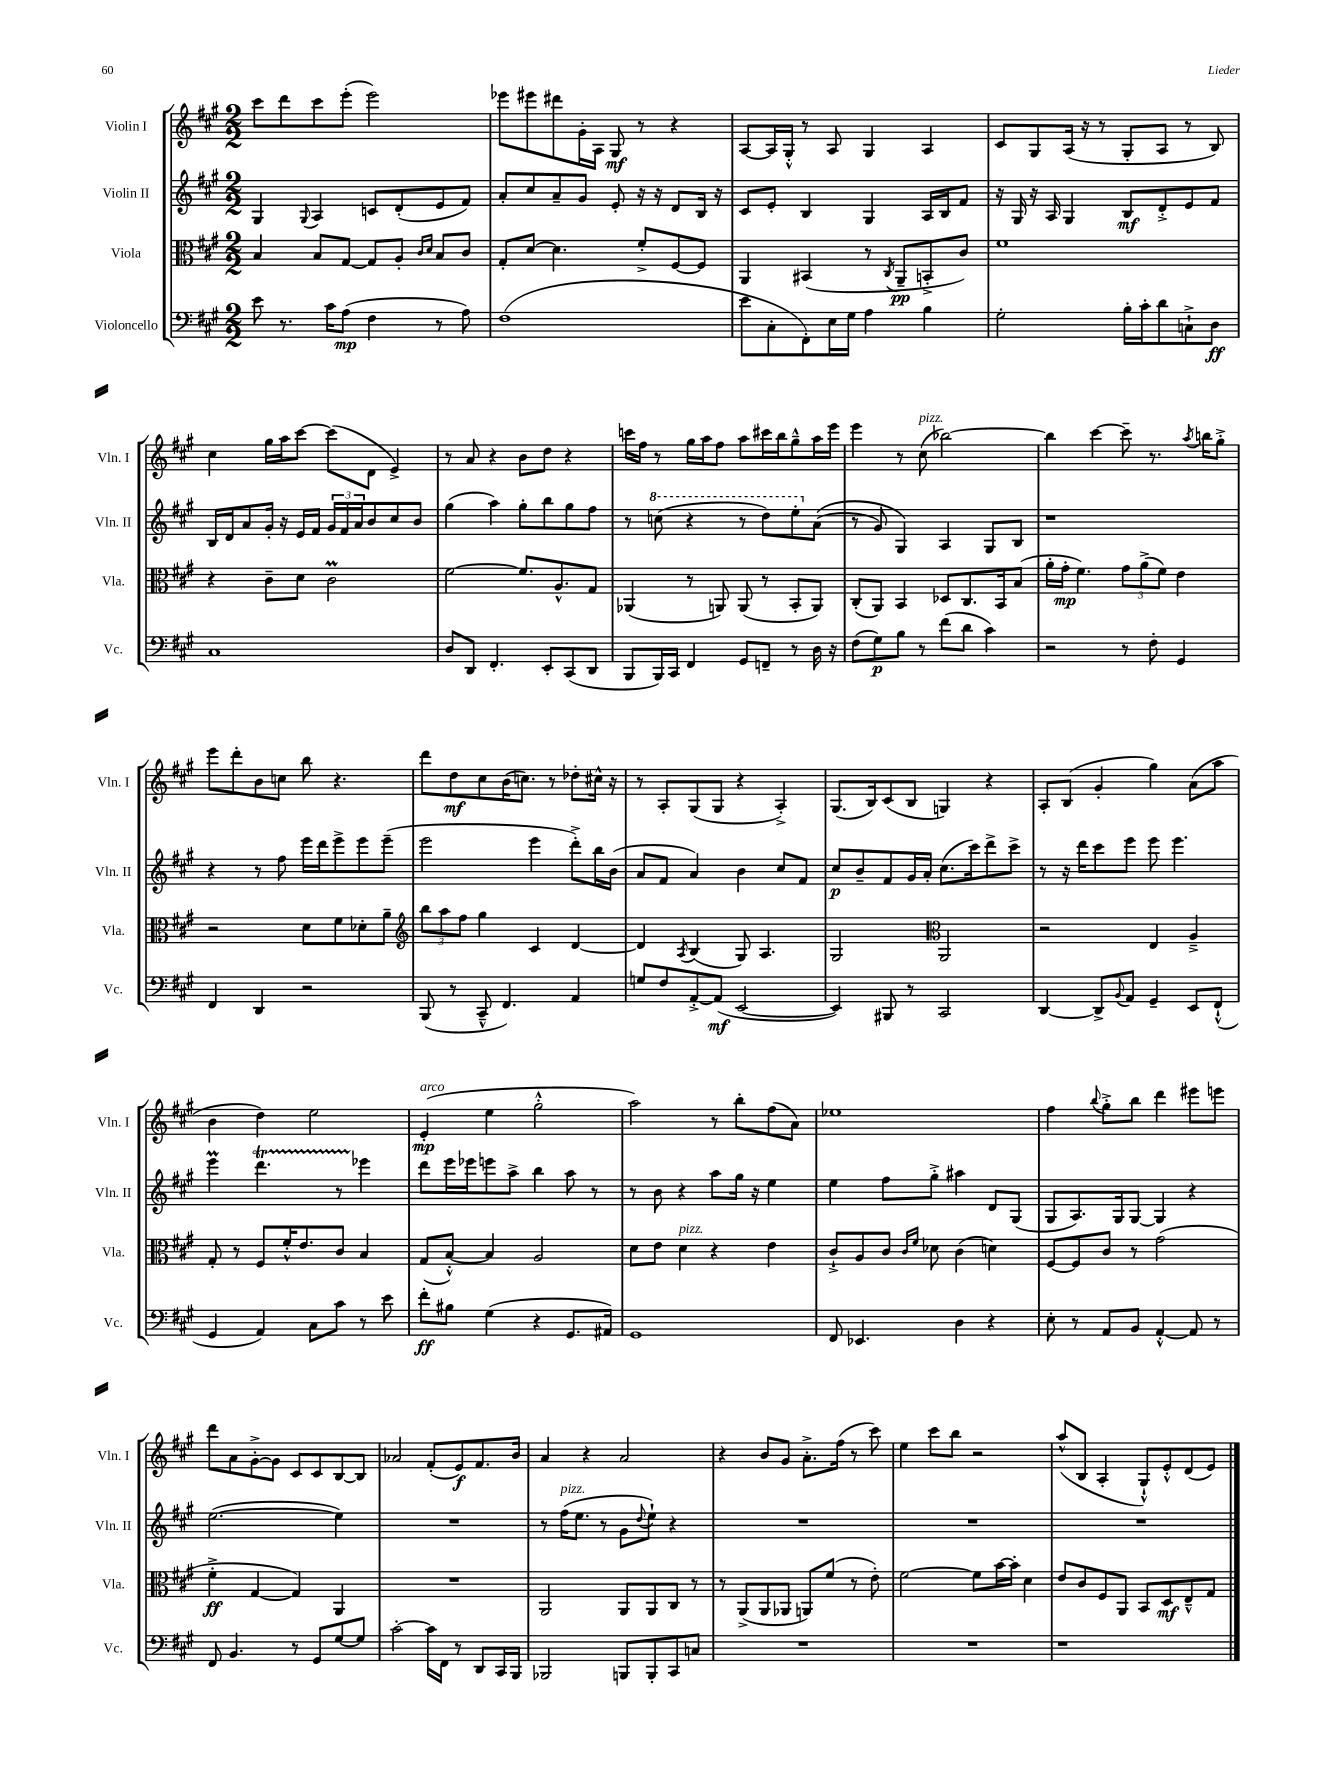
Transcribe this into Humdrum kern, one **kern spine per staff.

**kern	**dynam	**kern	**dynam	**kern	**dynam	**kern	**dynam
*part4	*part4	*part3	*part3	*part2	*part2	*part1	*part1
*staff4	*staff4	*staff3	*staff3	*staff2	*staff2	*staff1	*staff1
*I"Violoncello	*	*I"Viola	*	*I"Violin II	*	*I"Violin I	*
*I'Vc.	*	*I'Vla.	*	*I'Vln. II	*	*I'Vln. I	*
*clefF4	*	*clefC3	*	*clefG2	*	*clefG2	*
*k[f#c#g#]	*	*k[f#c#g#]	*	*k[f#c#g#]	*	*k[f#c#g#]	*
*M2/2	*	*M2/2	*	*M2/2	*	*M2/2	*
=81	=81	=81	=81	=81	=81	=81	=81
8e\	.	4B/	.	4G#/	.	8ccc#\L	.
8.r	.	.	.	.	.	8ddd\	.
.	.	.	.	8qqG#/	.	.	.
.	.	8B/L	.	4A/	.	8ccc#\	.
16c#\KL	.	.	.	.	.	.	.
(8A\J	mp	[8G#/J	.	.	.	(8eee'\J	.
4F#\	.	8G#/L]	.	8cn/L	.	2eee\)	.
.	.	8A'/J	.	(8d'/	.	.	.
.	.	16qqc#/LL	.	.	.	.	.
.	.	16qqd/JJ	.	.	.	.	.
8r	.	8B/L	.	8e/	.	.	.
8A\)	.	8c#/J	.	8f#/J)	.	.	.
=82	=82	=82	=82	=82	=82	=82	=82
(1F#	.	8G#'/L	.	8a'/L	.	8eee-X\L	.
.	.	[8d/J	.	8cc#/	.	8eee#X\	.
.	.	4.d\]	.	8a~/	.	8ddd#X\	.
.	.	.	.	8g#/J	.	16g#'\L	.
.	.	.	.	.	.	16A\JJ	.
.	.	.	.	8e'/	.	8G#/	mf
.	.	8f#'^/L	.	16r	.	8r	.
.	.	.	.	16r	.	.	.
.	.	[8F#/	.	8d/L	.	4r	.
.	.	8F#/J]	.	16B/Jk	.	.	.
.	.	.	.	16r	.	.	.
=83	=83	=83	=83	=83	=83	=83	=83
8e\L	.	4AA/	.	8c#/L	.	[8A/L	.
8C#'\	.	.	.	8e'/J	.	16A/L]	.
.	.	.	.	.	.	16G#'^^/JJ	.
8FF#'\)	.	(4BB#X/	.	4B/	.	8r	.
16E\L	.	.	.	.	.	8A/	.
16G#\JJ	.	.	.	.	.	.	.
4A\	.	8r	.	4G#/	.	4G#/	.
.	.	8qC#/	.	.	.	.	.
.	.	8AA~/L	pp	.	.	.	.
4B\	.	8BBn'^/	.	16A/LL	.	4A/	.
.	.	.	.	16B/J	.	.	.
.	.	8c#/J)	.	8f#/J	.	.	.
=84	=84	=84	=84	=84	=84	=84	=84
2G#'\	.	1f#	.	16r	.	8c#/L	.
.	.	.	.	16G#/	.	.	.
.	.	.	.	16r	.	8G#/	.
.	.	.	.	16A/	.	.	.
.	.	.	.	4G#/	.	(16A/Jk	.
.	.	.	.	.	.	16r	.
.	.	.	.	.	.	8r	.
16B'\LL	.	.	.	8B/L	mf	8G#'/L	.
16c#'\J	.	.	.	.	.	.	.
8d\	.	.	.	8d'^/	.	8A/J	.
8Cn`^\	.	.	.	8e/	.	8r	.
8D\J	ff	.	.	8f#/J	.	8B/)	.
!!LO:LB:g=z
=85	=85	=85	=85	=85	=85	=85	=85
1C#	.	4r	.	16B/LL	.	4cc#\	.
.	.	.	.	16d/J	.	.	.
.	.	.	.	8a/	.	.	.
.	.	8c#~\L	.	16g#'/Jk	.	16gg#\LL	.
.	.	.	.	16r	.	16aa\J	.
.	.	8d\J	.	16e/LL	.	[8ccc#\J	.
.	.	.	.	16f#/JJ	.	.	.
.	.	2c#m\	.	24g#/LL	.	(8ccc#\L]	.
.	.	.	.	24f#/	.	.	.
.	.	.	.	24a/J	.	.	.
.	.	.	.	8b/	.	8d\J	.
.	.	.	.	8cc#/	.	4e^/)	.
.	.	.	.	8b/J	.	.	.
=86	=86	=86	=86	=86	=86	=86	=86
8D/L	.	[2f#\	.	(4gg#\	.	8r	.
8DD/J	.	.	.	.	.	8a/	.
4.FF#'/	.	.	.	4aa\)	.	4r	.
.	.	8.f#/L]	.	8gg#'\L	.	8b\L	.
8EE'/L	.	.	.	8bb\	.	8dd\J	.
.	.	8.A^^/	.	.	.	.	.
(8CC#/	.	.	.	8gg#\	.	4r	.
8DD/J	.	8G#/J	.	8ff#\J	.	.	.
=87	=87	=87	=87	=87	=87	=87	=87
8BBB/L	.	(4AA-X/	.	8r	.	16cccn\LL	.
.	.	.	.	.	.	16ff#\JJ	.
*	*	*	*	*8va	*	*	*
16BBB/L)	.	.	.	(8cccn\	.	8r	.
16CC#/JJ	.	.	.	.	.	.	.
4FF#/	.	8r	.	4r	.	16gg#\LL	.
.	.	.	.	.	.	16aa\J	.
.	.	8AAn/)	.	.	.	8ff#\J	.
8GG#/L	.	(8AA/	.	8r	.	8aa\L	.
8FFn~/J	.	8r	.	8ddd\L)	.	16ccc#X\L	.
.	.	.	.	.	.	16bb\J	.
8r	.	8BB'/L	.	8eee'\	.	8gg#~^^\	.
*	*	*	*	*X8va	*	*	*
16D\	.	8AA/J)	.	((8a\J	.	16aa\L	.
16r	.	.	.	.	.	16eee\JJ	.
=88	=88	=88	=88	=88	=88	=88	=88
(8F#\L	.	(8C#'/L	.	8r	.	4eee\	.
8G#\)	p	8AA/J)	.	8g#/)	.	.	.
8B\J	.	4BB/	.	4G#/)	.	8r	.
!	!	!	!	!	!	!LO:TX:a:i:t=pizz.	!
8r	.	.	.	.	.	(8cc#\	.
(8f#\L	.	8D-X/L	.	4A/	.	[2bb-X\)	.
8d\J	.	8.C#/	.	.	.	.	.
4c#\)	.	.	.	8G#/L	.	.	.
.	.	16BB/k	.	.	.	.	.
.	.	(8B/J	.	8B/J	.	.	.
=89	=89	=89	=89	=89	=89	=89	=89
2r	.	16a'\LL	.	1r	.	4bb-\]	.
.	.	16g#'\JJ	mp	.	.	.	.
.	.	4.f#\)	.	.	.	.	.
.	.	.	.	.	.	[4ccc#\	.
8r	.	12g#\L	.	.	.	8ccc#~\]	.
.	.	(12a^\	.	.	.	.	.
8F#'\	.	.	.	.	.	8.r	.
.	.	12f#\J)	.	.	.	.	.
4GG#/	.	4e\	.	.	.	.	.
.	.	.	.	.	.	8qaa/	.
.	.	.	.	.	.	16bbn\KL	.
.	.	.	.	.	.	8gg#'^\J	.
!!LO:LB:g=z
=90	=90	=90	=90	=90	=90	=90	=90
4FF#/	.	2r	.	4r	.	8eee\L	.
.	.	.	.	.	.	8ddd'\	.
4DD/	.	.	.	8r	.	8b\	.
.	.	.	.	8ff#\	.	8ccn\J	.
2r	.	8d\L	.	16eee\LL	.	8bb\	.
.	.	.	.	16ddd\J	.	.	.
.	.	8f#\	.	8eee^\	.	4.r	.
.	.	8d-X'\	.	8eee\	.	.	.
.	.	8a~\J	.	(8eee~\J	.	.	.
=91	=91	=91	=91	=91	=91	=91	=91
*	*	*clefG2	*	*	*	*	*
(8BBB/	.	12bb\L	.	2eee\	.	8ddd\L	.
.	.	12aa\	.	.	.	.	.
8r	.	.	.	.	.	8dd\	mf
.	.	12ff#\J	.	.	.	.	.
8CC#~^^/	.	4gg#\	.	.	.	8cc#\	.
4.FF#/)	.	.	.	.	.	(16b\K	.
.	.	.	.	.	.	8.ccn\J)	.
.	.	4c#/	.	4eee\	.	.	.
.	.	.	.	.	.	8r	.
4AA/	.	[4d/	.	8ddd'^\L)	.	8dd-X'\L	.
.	.	.	.	16bb\L	.	16cc#X^^\Jk	.
.	.	.	.	(16b\JJ	.	16r	.
=92	=92	=92	=92	=92	=92	=92	=92
8Gn/L	.	4d/]	.	8a/L	.	8r	.
8F#/	.	.	.	8f#/J	.	8A'/L	.
.	.	8qA/	.	.	.	.	.
[8AA'^/	.	(4B/	.	4a/)	.	(8G#/	.
(8AA/J]	mf	.	.	.	.	8G#/J	.
[2EE/	.	8G#/)	.	4b\	.	4r	.
.	.	4.A/	.	.	.	.	.
.	.	.	.	8cc#/L	.	4A'^/)	.
.	.	.	.	8f#/J	.	.	.
=93	=93	=93	=93	=93	=93	=93	=93
4EE/])	.	2G#/	.	8cc#/L	p	(8.G#/L	.
.	.	.	.	8b~/	.	.	.
.	.	.	.	.	.	16B/k)	.
8BBB#X/	.	.	.	8f#/	.	(8c#/	.
8r	.	.	.	16g#/L	.	8B/J	.
.	.	.	.	16a'/JJ	.	.	.
*	*	*clefC3	*	*	*	*	*
2CC#/	.	2AA/	.	(8.cc#\L	.	4Gn/)	.
.	.	.	.	16ccc#\k)	.	.	.
.	.	.	.	8ddd^\	.	4r	.
.	.	.	.	8ccc#^\J	.	.	.
=94	=94	=94	=94	=94	=94	=94	=94
[4DD/	.	2r	.	8r	.	8A'/L	.
.	.	.	.	16r	.	(8B/J	.
.	.	.	.	16ddd\KL	.	.	.
8DD^/L]	.	.	.	8ccc#\	.	4g#'/	.
8qqBB/	.	.	.	.	.	.	.
8AA/J	.	.	.	8eee\J	.	.	.
4GG#~/	.	4E/	.	8eee\	.	4gg#\)	.
.	.	.	.	4.eee\	.	.	.
8EE/L	.	4A~^/	.	.	.	(8a\L	.
(8FF#`^^/J	.	.	.	.	.	8aa\J	.
!!LO:LB:g=z
=95	=95	=95	=95	=95	=95	=95	=95
4GG#/	.	8G#'/	.	4eeeM\	.	4b\	.
.	.	8r	.	.	.	.	.
4AA/)	.	8F#/L	.	4.dddT\	.	4dd\)	.
.	.	16f#'^^/K	.	.	.	.	.
.	.	8.e/	.	.	.	.	.
8C#\L	.	.	.	.	.	2ee\	.
8c#\J	.	8c#/J	.	8r	.	.	.
8r	.	4B/	.	4eee-X\	.	.	.
8e\	.	.	.	.	.	.	.
=96	=96	=96	=96	=96	=96	=96	=96
!	!	!	!	!	!	!LO:TX:a:i:t=arco	!
8f#'\L	ff	(8G#/L	.	8ddd\L	.	(4e'/	mp
8B#X\J	.	[8B'^^/J)	.	16eee\L	.	.	.
.	.	.	.	16eee-X\J	.	.	.
(4G#\	.	4B/]	.	8eeen\	.	4ee\	.
.	.	.	.	8aa^\J	.	.	.
4r	.	2A/	.	4bb\	.	2gg#'^^\	.
8.GG#/L	.	.	.	8aa\	.	.	.
.	.	.	.	8r	.	.	.
16AA#X/Jk)	.	.	.	.	.	.	.
=97	=97	=97	=97	=97	=97	=97	=97
1GG#	.	8d\L	.	8r	.	2aa\)	.
.	.	8e\J	.	8b\	.	.	.
!	!	!LO:TX:a:i:t=pizz.	!	!	!	!	!
.	.	4d\	.	4r	.	.	.
.	.	4r	.	8aa\L	.	8r	.
.	.	.	.	16gg#\Jk	.	8bb'\L	.
.	.	.	.	16r	.	.	.
.	.	4e\	.	4ee\	.	(8ff#\	.
.	.	.	.	.	.	8a\J)	.
=98	=98	=98	=98	=98	=98	=98	=98
8FF#/	.	8c#`^/L	.	4ee\	.	1ee-X	.
4.EE-X/	.	8A/	.	.	.	.	.
.	.	8c#/J	.	8ff#\L	.	.	.
.	.	16qqc#/LL	.	.	.	.	.
.	.	16qqf#/JJ	.	.	.	.	.
.	.	8d-X\	.	8gg#'^\J	.	.	.
4D\	.	(4c#\	.	4aa#X\	.	.	.
4r	.	4dn\)	.	8d/L	.	.	.
.	.	.	.	(8G#/J	.	.	.
=99	=99	=99	=99	=99	=99	=99	=99
8E'\	.	[8F#/L	.	8G#/L	.	4ff#\	.
8r	.	8F#/]	.	8.A/)	.	.	.
.	.	.	.	.	.	8qqbb/	.
8AA/L	.	8c#/J	.	.	.	8gg#'^\L	.
.	.	.	.	16G#/k	.	.	.
8BB/J	.	8r	.	[8G#/J	.	8bb\J	.
[4AA'^^/	.	(2g#\	.	4G#/]	.	4ddd\	.
8AA/]	.	.	.	4r	.	8eee#X\L	.
8r	.	.	.	.	.	8eeen\J	.
!!LO:LB:g=z
=100	=100	=100	=100	=100	=100	=100	=100
8FF#/	.	4f#'^\	ff	([2.ee\	.	8ddd\L	.
4.BB/	.	.	.	.	.	8a\	.
.	.	[4G#/	.	.	.	[8g#'^\	.
.	.	.	.	.	.	8g#\J]	.
8r	.	4G#/])	.	.	.	8c#/L	.
8GG#/L	.	.	.	.	.	8c#/	.
[8G#/	.	4AA/	.	4ee\])	.	[8B/	.
8G#/J]	.	.	.	.	.	8B/J]	.
=101	=101	=101	=101	=101	=101	=101	=101
[2c#'\	.	1r	.	1r	.	2a-X/	.
16c#\LL]	.	.	.	.	.	(8f#'/L	.
16FF#\JJ	.	.	.	.	.	.	.
8r	.	.	.	.	.	8e/)	f
8DD/L	.	.	.	.	.	8.f#/	.
16CC#/L	.	.	.	.	.	.	.
16BBB/JJ	.	.	.	.	.	16b/Jk	.
=102	=102	=102	=102	=102	=102	=102	=102
2BBB-X/	.	2AA/	.	8r	.	4a/	.
!	!	!	!	!LO:TX:a:i:t=pizz.	!	!	!
.	.	.	.	(16ff#\KL	.	.	.
.	.	.	.	8.ee\J	.	.	.
.	.	.	.	.	.	4r	.
.	.	.	.	8r	.	.	.
8BBBn/L	.	8AA/L	.	8g#\L	.	2a/	.
.	.	.	.	8qqdd/	.	.	.
8BBB'/	.	8AA/	.	8ee`\J)	.	.	.
8CC#/	.	8C#/J	.	4r	.	.	.
8Cn/J	.	8r	.	.	.	.	.
=103	=103	=103	=103	=103	=103	=103	=103
1r	.	8r	.	1r	.	4r	.
.	.	(8AA^/L	.	.	.	.	.
.	.	8AA/	.	.	.	8b/L	.
.	.	8AA-X/J	.	.	.	8g#/J	.
.	.	8AAn/L)	.	.	.	8.a'^\L	.
.	.	(8f#/J	.	.	.	.	.
.	.	.	.	.	.	(16ff#\Jk	.
.	.	8r	.	.	.	8r	.
.	.	8e'\)	.	.	.	8ccc#\)	.
=104	=104	=104	=104	=104	=104	=104	=104
1r	.	[2f#\	.	1r	.	4ee\	.
.	.	.	.	.	.	8ccc#\L	.
.	.	.	.	.	.	8bb\J	.
.	.	8f#\L]	.	.	.	2r	.
.	.	[16b\L	.	.	.	.	.
.	.	16b'\JJ]	.	.	.	.	.
.	.	4d\	.	.	.	.	.
=105	=105	=105	=105	=105	=105	=105	=105
1r	.	8e/L	.	1r	.	(8aa^^/L	.
.	.	8c#/	.	.	.	8B/J	.
.	.	8F#/	.	.	.	4A'/	.
.	.	8AA/J	.	.	.	.	.
.	.	8BB/L	.	.	.	8G#`^^/L)	.
.	.	8D/	mf	.	.	8e'^^/	.
.	.	8E~^^/	.	.	.	(8d/	.
.	.	8G#/J	.	.	.	8e/J)	.
==	==	==	==	==	==	==	==
*-	*-	*-	*-	*-	*-	*-	*-
